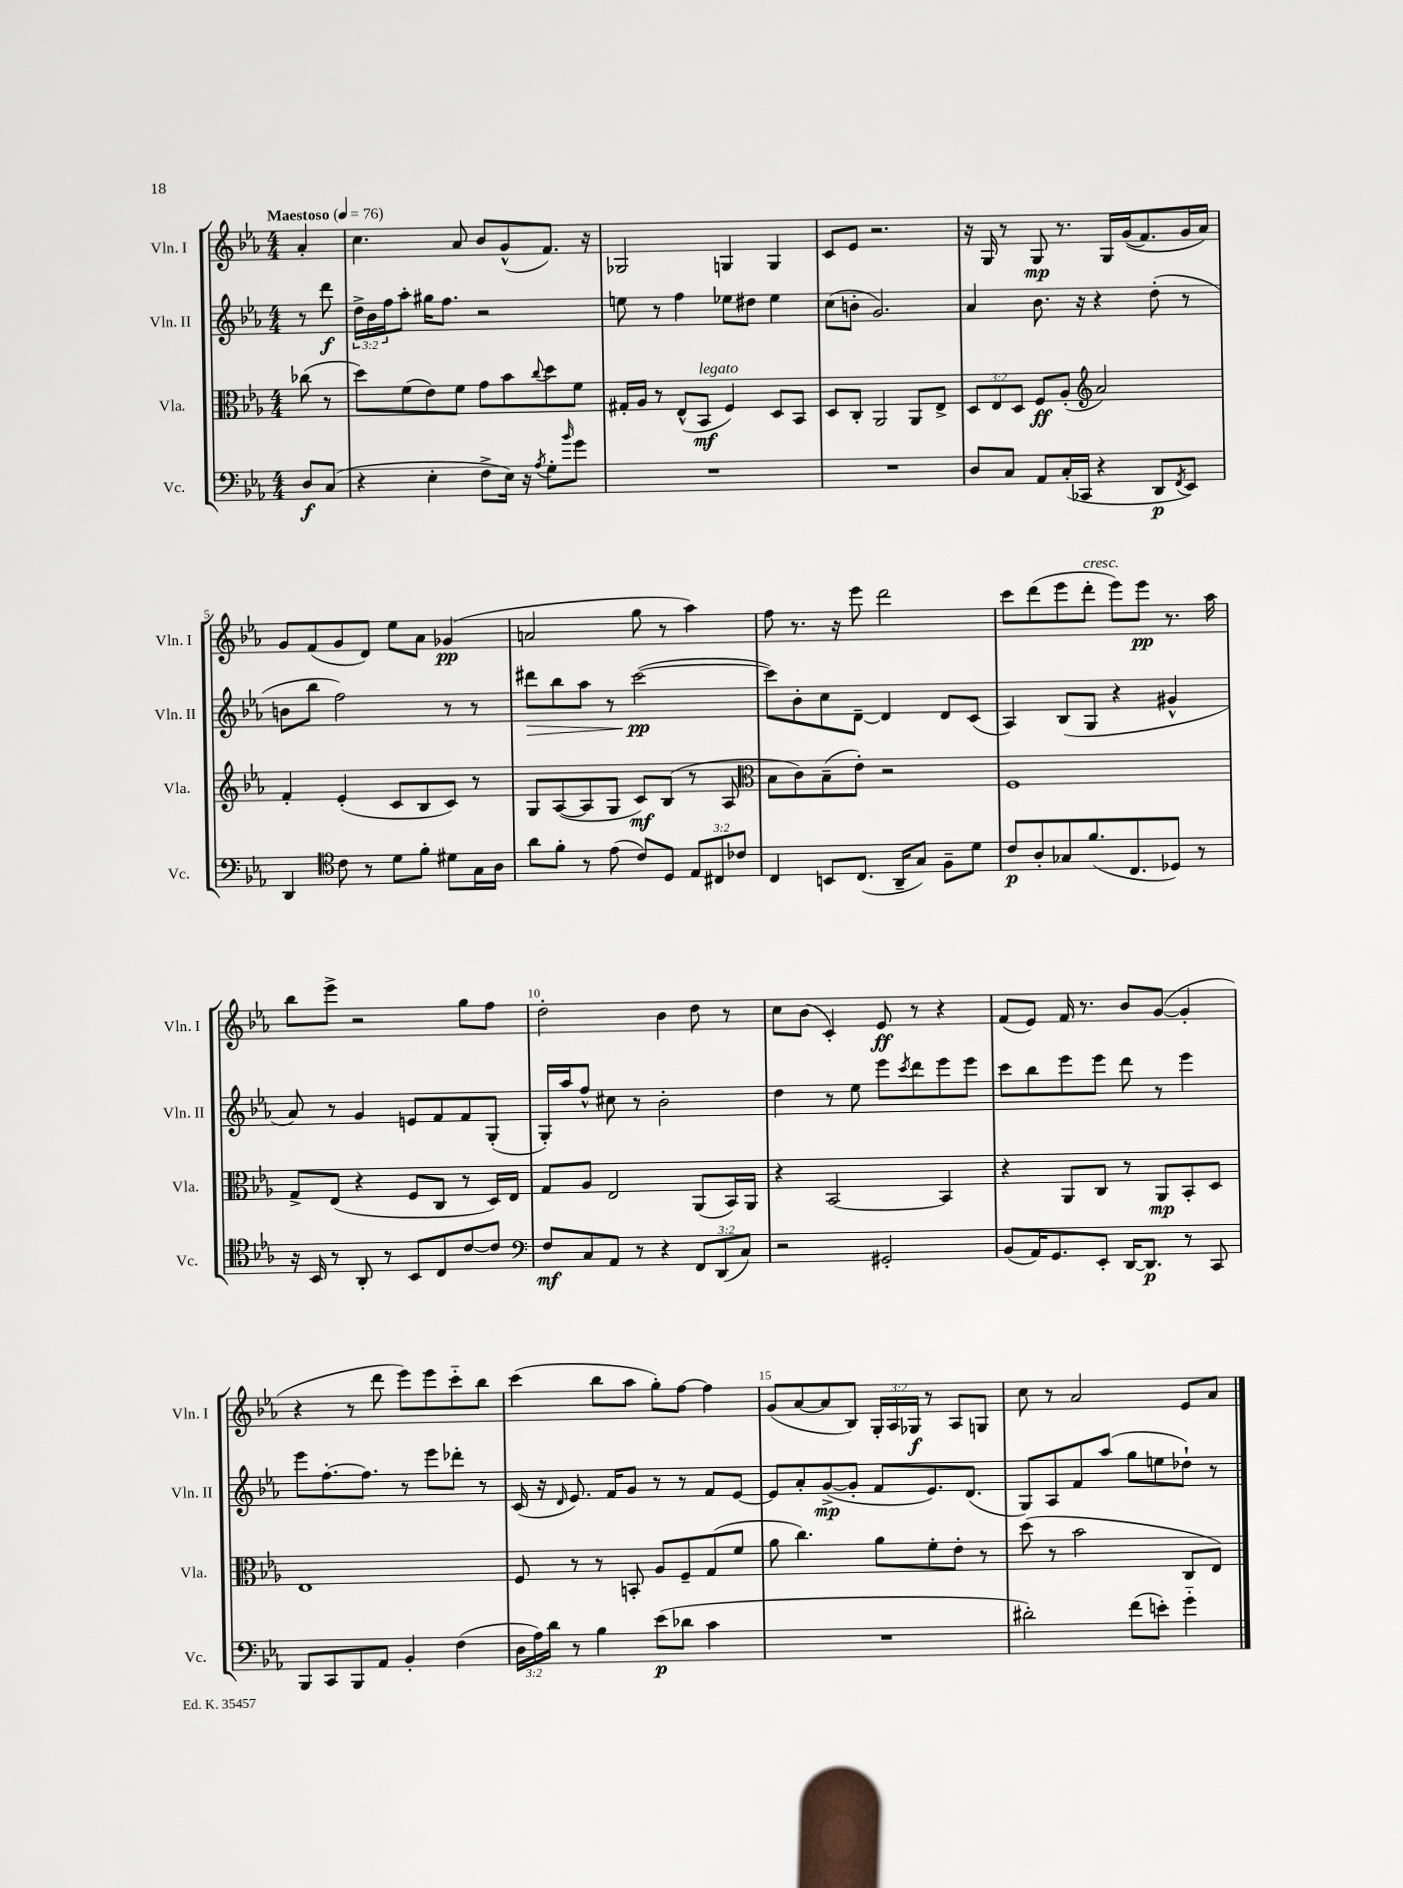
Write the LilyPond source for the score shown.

<<
\new StaffGroup <<
\new Staff = "s0" \with { instrumentName = "Vln. I" shortInstrumentName = "Vln. I" } {
    \clef treble \key ees \major \numericTimeSignature \time 4/4 \override Staff.TupletNumber.text = #tuplet-number::calc-fraction-text \partial 4 \tempo "Maestoso" 4 = 76
    aes'4-. |
    c''4. aes'8 bes'8 g'8-^( f'8.) r16 |
    ges2 g4 g4 |
    c'8 ees'8 r2. |
    r16 g16 r8 g8\mp r8. g16 g'16(\( f'8.) g'16 aes'16\) |
    g'8 f'8( g'8 d'8) ees''8 aes'8 ges'4\pp( |
    a'2 g''8 r8 aes''4) |
    f''8 r8. r16 ees'''8 d'''2 |
    c'''8 d'''8( ees'''8 d'''8-.^\markup { \italic "cresc." } ees'''8) ees'''8\pp r8. aes''16 |
    bes''8 ees'''8-> r2 g''8 f''8 |
    d''2-. bes'4 d''8 r8 |
    c''8 bes'8( c'4-.) ees'8\ff r8 r4 |
    f'8( ees'8) f'16 r8. bes'8 g'8~( g'4-. |
    r4 r8 d'''8 ees'''8) ees'''8 c'''8-_ bes''8 |
    c'''4( bes''8 aes''8 g''8-.) f''8~ f''4 |
    g'8( aes'8~ aes'8 bes8) \tuplet 3/2 { g16-. aes16 ges16\f } r8 aes8 g8 |
    c''8 r8 aes'2 ees'8 aes'8 \bar "|." |
}
\new Staff = "s1" \with { instrumentName = "Vln. II" shortInstrumentName = "Vln. II" } {
    \clef treble \key ees \major \numericTimeSignature \time 4/4 \override Staff.TupletNumber.text = #tuplet-number::calc-fraction-text \partial 4
    r8 d'''8\f |
    \tuplet 3/2 { d''16-> bes'16 f''16 } aes''8-. gis''16 f''8. r2 |
    e''8 r8 f''4 ees''8 dis''8 ees''4 |
    c''8( b'8-. g'2.) |
    aes'4 bes'8. r16 r4 d''8-.( r8 |
    b'8 bes''8 f''2) r8 r8 |
    dis'''8\> bes''8 aes''8 r8 c'''2~\pp\!( |
    c'''8) bes'8-. c''8 d'8~-- d'4 d'8 c'8( |
    aes4) bes8( g8 r4 gis'4-^ |
    aes'8) r8 g'4 e'8 f'8 f'8 g8-.( |
    g16-.) aes''16 f''8-^ cis''8 r8 bes'2-. |
    d''4 r8 ees''8 ees'''8 \acciaccatura { c'''8 } d'''8 ees'''8 ees'''8 |
    c'''8 bes''8 ees'''8 ees'''8 d'''8 r8 ees'''4 |
    ees'''8 f''8.~-. f''8. r8 ees'''8 des'''8-. r8 |
    c'16( r16 \grace { d'16 } ees'8.) f'16 g'8 r8 r8 f'8 ees'8~ |
    ees'8 aes'8-. g'8~->\mp( g'8-. f'8 ees'8.) d'8.( |
    g8) aes8 f'8 aes''8( g''8 e''8 des''8-!) r8 \bar "|." |
}
\new Staff = "s2" \with { instrumentName = "Vla." shortInstrumentName = "Vla." } {
    \clef alto \key ees \major \numericTimeSignature \time 4/4 \override Staff.TupletNumber.text = #tuplet-number::calc-fraction-text \partial 4
    ces''8( r8 |
    d''8) f'8( ees'8) f'8 g'8 bes'8 \appoggiatura { c''8 } d''8 f'8 |
    gis16-. aes16 r8 ees8-^( bes,8\mf^\markup { \italic "legato" } f4) d8 bes,8 |
    d8 c8-. aes,2 aes,8 ees8-> |
    \tuplet 3/2 { d8 ees8 d8 } f8\ff aes8-.( \clef treble aes'2) |
    f'4-. ees'4-.( c'8 bes8 c'8) r8 |
    g8 aes8~( aes8 g8 c'8\mf) bes8( r8 aes8 |
    \clef alto bes8 c'8) bes8--( ees'8-.) r2 |
    f1 |
    g8-> ees8( r4 f8 c8 r8 d16) ees16 |
    g8 aes8 ees2 aes,8( bes,16) aes,16 |
    r4 bes,2~ bes,4 |
    r4 aes,8 c8 r8 aes,8\mp bes,8-. d8 |
    ees1 |
    f8 r8 r8 b,8-. aes8 f8-- g8( f'8 |
    aes'8 c''4.) aes'8 f'8-. ees'8-. r8 |
    d''8( r8 bes'2 c8 ees8) \bar "|." |
}
\new Staff = "s3" \with { instrumentName = "Vc." shortInstrumentName = "Vc." } {
    \clef bass \key ees \major \numericTimeSignature \time 4/4 \override Staff.TupletNumber.text = #tuplet-number::calc-fraction-text \partial 4
    d8\f c8( |
    r4 ees4-. f8-> ees16) r16 \acciaccatura { aes8 } g8-. \grace { bes'16 } g'8 |
    R1 |
    R1 |
    d8 c8 aes,8 c16-.( ces,16 r4 d,8\p \acciaccatura { f,8 } ees,8) |
    d,4 \clef tenor c'8 r8 d'8 f'8-. dis'8 g16 aes16 |
    aes'8 f'8-. r8 ees'8( c'8) d8 \tuplet 3/2 { ees8 cis8 ces'8 } |
    c4 b,8 c8.( aes,16-- g8) f8-- d'8 |
    c'8\p aes8-. ges8 f'8.( c8. des8) r8 |
    r16 bes,16 r8 aes,8-. r8 bes,8 c8 c'8~ c'8 |
    \clef bass f8\mf c8 aes,8 r8 r4 \tuplet 3/2 { f,8 d,8( c8) } |
    r2 gis,2-. |
    bes,8( aes,16) g,8. ees,8-. d,16~ d,8.\p r8 c,8 |
    bes,,8 c,8 bes,,8 aes,8 bes,4-. f4( |
    \tuplet 3/2 { d16 aes16) d'16 } r8 bes4 ees'8\p( des'8 c'4 |
    R1 |
    dis'2-.) f'8( e'8-.) g'4-_ \bar "|." |
}
>>
>>
\layout { \context { \Score \override BarNumber.break-visibility = ##(#f #t #t) barNumberVisibility = #(every-nth-bar-number-visible 5) } }
